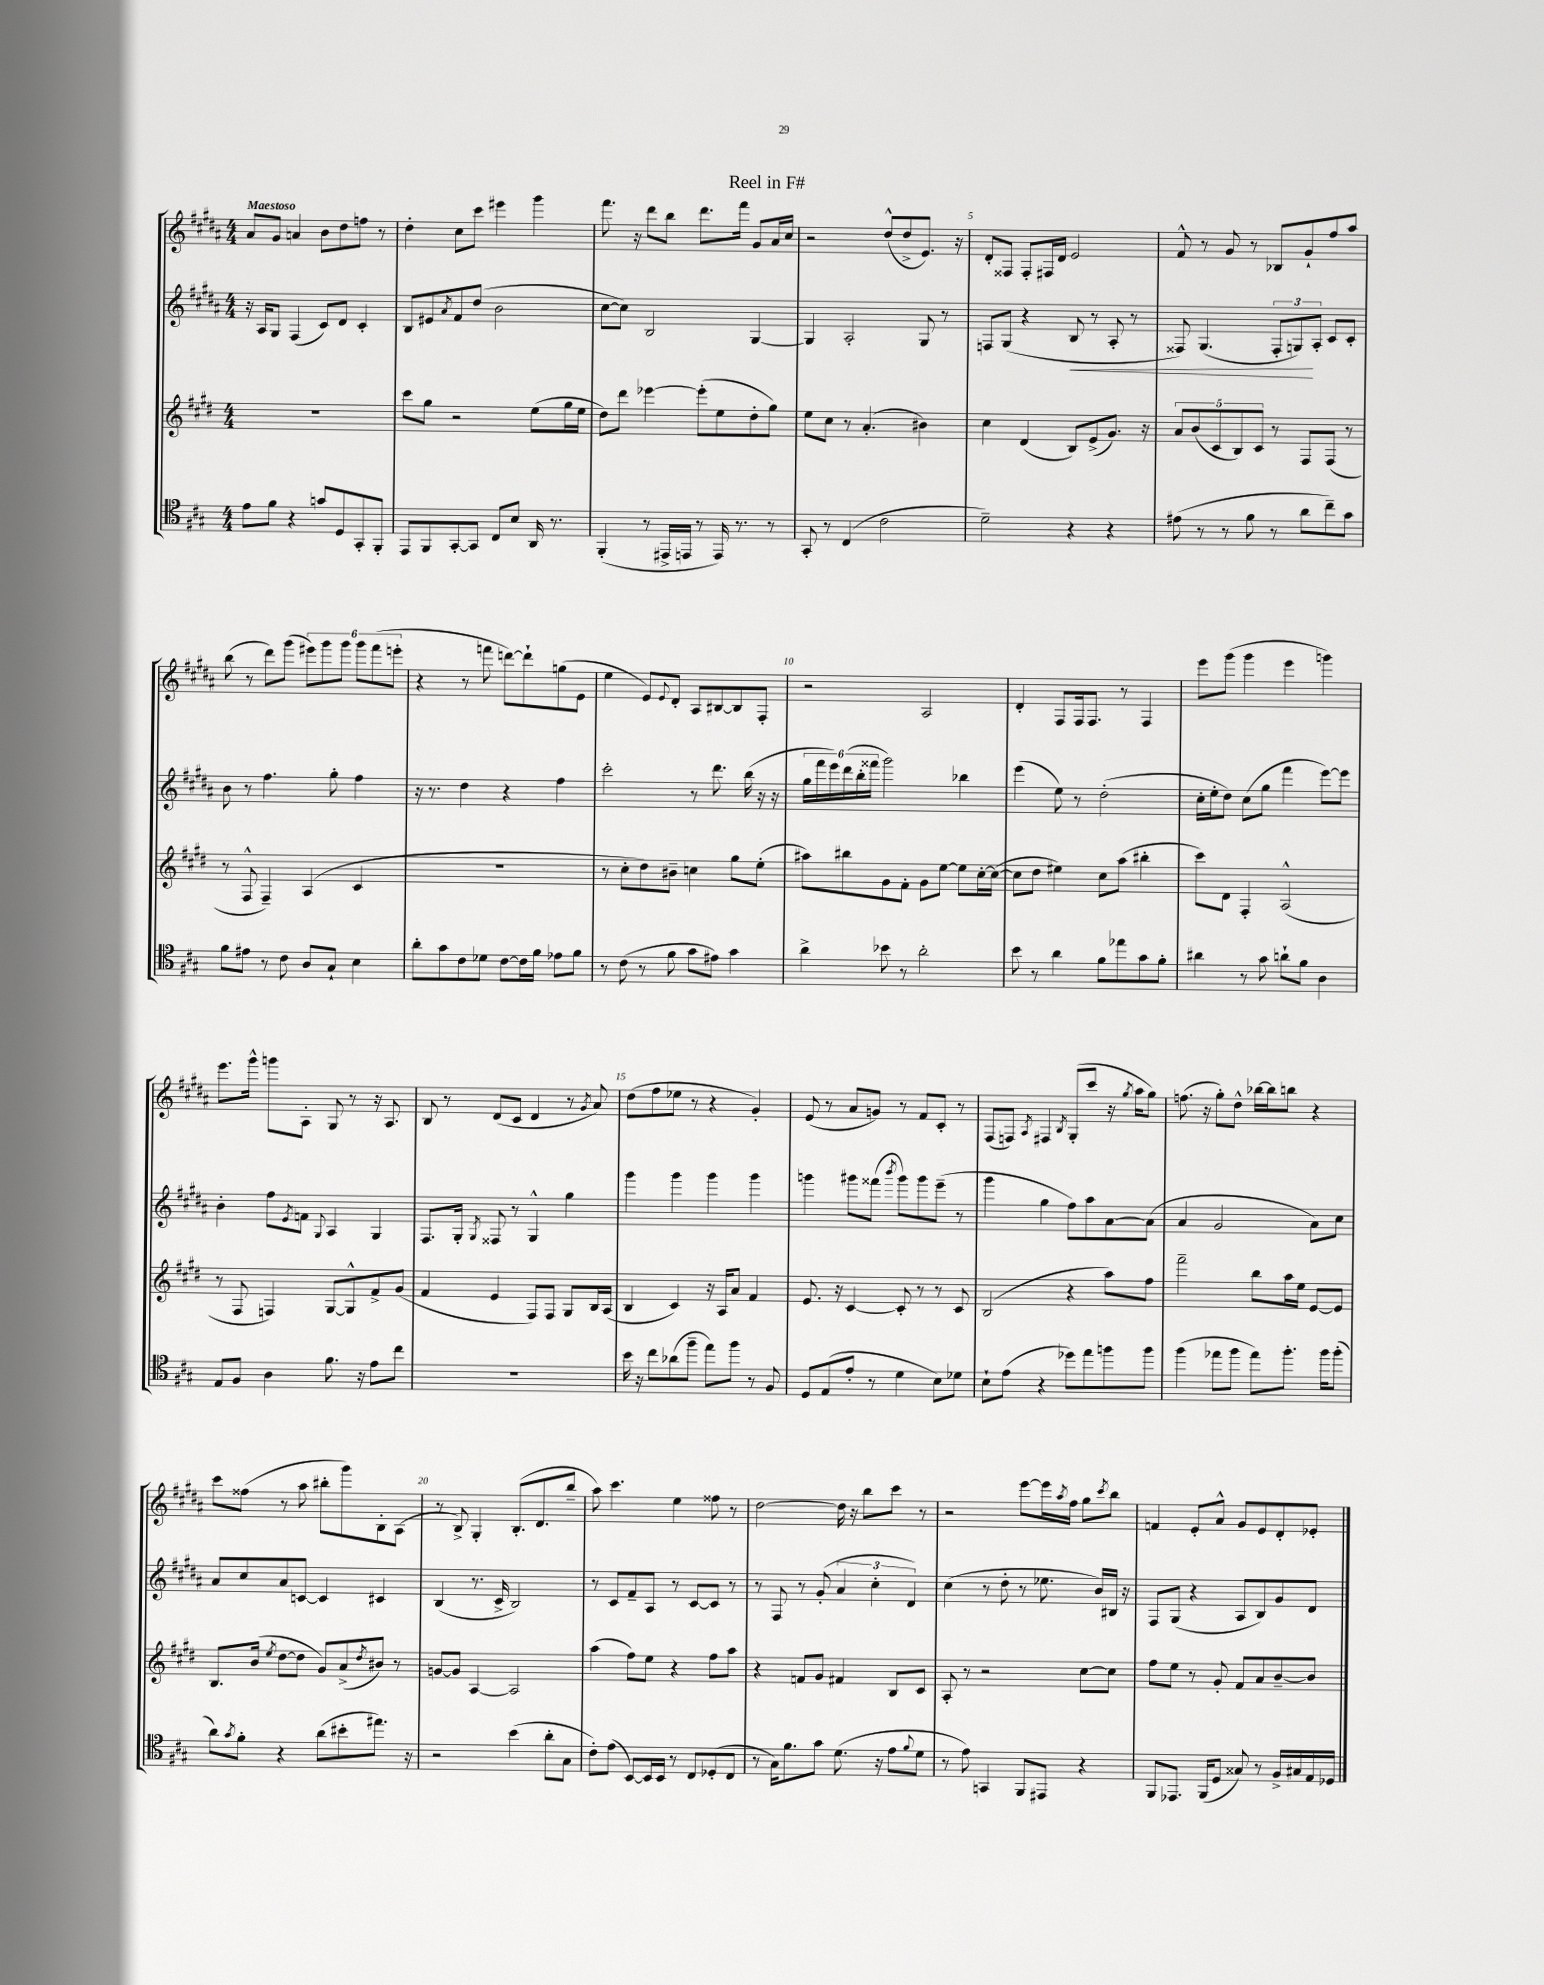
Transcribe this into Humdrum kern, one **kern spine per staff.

**kern	**kern	**kern	**dynam	**kern
*part4	*part3	*part2	*part2	*part1
*staff4	*staff3	*staff2	*staff2	*staff1
*clefC4	*clefG2	*clefG2	*	*clefG2
*k[f#c#g#]	*k[f#c#g#d#]	*k[f#c#g#d#a#]	*	*k[f#c#g#d#a#]
*M4/4	*M4/4	*M4/4	*	*M4/4
=1	=1	=1	=1	=1
!	!	!	!	!LO:TX:a:B:t=Maestoso
8e\L	1r	16r	.	8a#/L
.	.	16A#/KL	.	.
8f#\J	.	8G#/J	.	8g#/J
4r	.	(4F#/	.	4an/
8gn/L	.	8c#/L)	.	8b\L
8D/	.	8d#/J	.	8dd#\
8GG#'/	.	4c#'/	.	8ffn\J
8FF#'/J	.	.	.	8r
=2	=2	=2	=2	=2
8EE/L	8ccc#\L	8B/L	.	4dd#'\
8FF#/	8gg#\J	8e#X/	.	.
.	.	8qa#/	.	.
[8GG#'/	2r	8f#/	.	8cc#\L
8GG#/J]	.	(8dd#/J	.	8ccc#\J
8C#/L	.	2b\	.	4eee#X\
8B/J	.	.	.	.
16AA/	(8ee\L	.	.	4ggg#\
8.r	.	.	.	.
.	16gg#\L	.	.	.
.	16ee\JJ	.	.	.
=3	=3	=3	=3	=3
(4FF#'/	8dd#\L)	[8cc#\L	.	8.fff#\
.	8ddd#\J	8cc#\J])	.	.
.	.	.	.	16r
8r	[4eee-X\	2B/	.	8ddd#\L
16EE#X^/LL	.	.	.	8bb\J
16EEn/JJ	.	.	.	.
8r	(8eee-'\L]	.	.	8.ddd#\L
16EE/)	8ee\	.	.	.
8.r	.	.	.	16fff#\Jk
.	8dd#'\	[4G#/	.	8g#/L
8r	8gg#\J)	.	.	16a#/L
.	.	.	.	16cc#/JJ
=4	=4	=4	=4	=4
8GG#'/	8ee\L	4G#/]	.	2r
8r	8cc#\J	.	.	.
(4C#/	8r	2A#'/	.	.
.	(4.a'/	.	.	.
2c#\	.	.	.	(8dd#^^/L
.	.	.	.	8dd#^/
.	4b#X\)	8G#/	.	8.e/J)
.	.	8r	.	.
.	.	.	.	16r
=5	=5	=5	=5	=5
2d~\)	4cc#\	8Fn/L	.	8d#'/L
.	.	(8G#/J	.	8F##X/J
.	(4d#/	4r	.	8F##'/L
.	.	.	.	16F#X/L
.	.	.	.	16d#/JJ
!	!	!	!LO:HP:b	!
4r	8B/L)	8B/	<	2e/
.	(8e^/	8r	.	.
4r	8.g#/J)	8A#'/	.	.
.	.	8r	.	.
.	16r	.	.	.
=6	=6	=6	=6	=6
(8e#X\	10a/L	8F##X/)	.	8f#^^/
.	(10b/	.	.	.
8r	.	(4.G#/	.	8r
.	10c#/	.	.	.
8r	.	.	.	8g#/
.	10B/)	.	.	.
8f#\	.	.	.	8r
.	10c#/J	.	.	.
8r	8r	12F##'/L	.	8B-X/L
.	.	12Gn/)	.	.
8a\L	8F#/L	.	.	8g#`/
.	.	12A#'/J	[	.
8cc#~\)	(8F#/J	8c#/L	.	8ff#/
8g#\J	8r	8c#'/J	.	8aa#/J
!!LO:LB:g=z
=7	=7	=7	=7	=7
8f#\L	8r	8b\	.	(8bb\
8e#X\J	8F#^^/	8r	.	8r
8r	4F#~/)	4.ff#\	.	8ddd#\L)
8c#\	.	.	.	(8ggg#\J
8A/L	(4A/	.	.	12eee#X\L)
.	.	.	.	12ggg#\
8G#`/J	.	8gg#'\	.	.
.	.	.	.	12ggg#\J
4B\	4c#/	4ff#\	.	12ggg#\L
.	.	.	.	(12fff#\
.	.	.	.	12eeen'\J
=8	=8	=8	=8	=8
8a'\L	1r	16r	.	4r
.	.	8.r	.	.
8g#\	.	.	.	.
8c#\	.	4dd#\	.	8r
8d-X\J	.	.	.	8fffn\
[8c#\L	.	4r	.	[8dddn\L)
16c#\L]	.	.	.	8ddd`\]
16f#\JJ	.	.	.	.
8e-X\L	.	4ff#\	.	(8ggn\
8f#\J	.	.	.	8e\J
=9	=9	=9	=9	=9
8r	8r	2ccc#'\	.	4ee\
(8c#\	8cc#'\L	.	.	.
8r	8dd#\)	.	.	8e/L)
.	.	.	.	8qqe/
8f#\	8b#X~\J	.	.	8d#'/J
8g#\L	4ccn\	8r	.	8A#/L
8e#X\J)	.	8.ddd#\	.	[8B#X/
4g#\	8gg#\L	.	.	8B#/]
.	.	(16bb\	.	.
.	(8ee'\J	16r	.	8F#'/J
.	.	16r	.	.
=10	=10	=10	=10	=10
4a^\	8aa#X\L)	24gg#\LL	.	2r
.	.	24fff#\	.	.
.	.	24eee\)	.	.
.	8bb#X\	(24ddd#\	.	.
.	.	24bb'\	.	.
.	.	24fff##X\JJ	.	.
8b-X\	8g#\	2ggg#\)	.	.
8r	8f#'\J	.	.	.
2a'\	8g#\L	.	.	2A#/
.	[8ee\J	.	.	.
.	8ee\L]	4bb-X\	.	.
.	[16cc#'\L	.	.	.
.	(16cc#\JJ_	.	.	.
=11	=11	=11	=11	=11
8b\	8cc#\L]	(4eee\	.	4d#'/
8r	8dd#\J	.	.	.
4a\	4ee#X\)	8ee\)	.	8F#/L
.	.	8r	.	16F#/k
.	.	.	.	8.F#/J
8f#\L	8cc#\L	(2dd#'\	.	.
8ee-X\	(8aa\J	.	.	8r
8g#\	4bb#X'\	.	.	4F#/
8f#'\J	.	.	.	.
=12	=12	=12	=12	=12
4a#X\	8ccc#\L)	16cc#'\LL	.	8eee\L
.	.	16ee'\J	.	.
.	8d#\J	8dd#\J)	.	(8ggg#\J
8r	4F#'/	(8cc#\L	.	4ggg#\
8g#\	.	8gg#\J	.	.
8an`\L	(2A^^/	4fff#\	.	4eee\
8f#\J	.	.	.	.
4A\	.	[8eee\L)	.	4gggn\)
.	.	8eee\J]	.	.
!!LO:LB:g=z
=13	=13	=13	=13	=13
8E/L	8r	4b'\	.	8.eee\L
8F#/J	8F#/	.	.	.
.	.	.	.	16ggg#^^\Jk
4A\	4Fn/)	8ff#\L	.	8gggn\L
.	.	8qe/	.	.
.	.	8fn\J	.	8A#'\J
.	.	8qqG#/	.	.
8.f#\	[8G#/L	4A#/	.	8G#/
.	8G#^^/]	.	.	8r
16r	.	.	.	.
8e\L	8f#^/	4G#/	.	16r
.	.	.	.	8.A#/
8cc#\J	(8g#/J	.	.	.
=14	=14	=14	=14	=14
1r	4f#/	8.F#/L	.	8B/
.	.	.	.	8r
.	.	16G#'/Jk	.	.
.	.	8qG#/	.	.
.	4e/	8F##X/	.	(8d#/L
.	.	8r	.	8c#/J
.	8F#/L)	4G#^^/	.	4d#/
.	8F#/J	.	.	.
.	8G#/L	4gg#\	.	8r
.	.	.	.	8qg#/
.	16B/L	.	.	8a#/)
.	(16A/JJ	.	.	.
=15	=15	=15	=15	=15
16b\	4B/	4ggg#\	.	(8dd#\L
16r	.	.	.	.
8cc#\L	.	.	.	8ff#\
(8a-X\	4c#/)	4ggg#\	.	8ee-X\J
8ff#~\J	.	.	.	8r
8ee\L)	16r	4ggg#\	.	4r
.	16A/KL	.	.	.
8ff#\J	8a/J	.	.	.
8r	4f#/	4ggg#\	.	4g#'/)
8F#/	.	.	.	.
=16	=16	=16	=16	=16
8D/L	8.e/	4gggn\	.	(8e/
(8E/	.	.	.	8r
.	16r	.	.	.
8e'/J	[4c#/	8ggg#X\L	.	8a#/L
8r	.	(8fff##X\J	.	8gn/J)
.	.	8qbbb/	.	.
4d\	8c#'/]	8ggg#\L)	.	8r
.	8r	8ggg#\	.	8f#/L
8B\L)	8r	(8eee~\J	.	8c#'/J
8d-X\J	8c#/	8r	.	8r
=17	=17	=17	=17	=17
8B`\L	(2B/	4ggg#\	.	(8F#/L
(8e\J	.	.	.	8Fn/J)
.	.	.	.	8qA#/
4r	.	4gg#\	.	4F#X/
.	.	.	.	8qB/
8dd-X\L)	4r	8ff#\L)	.	(8G#'/L
8ee\	.	8aa#\	.	8ccc#/J
8ffn\	8aa\L)	[8a#\	.	16r
.	.	.	.	8qgg#/
.	.	.	.	16aa#\KL
8ff\J	8ff#\J	(8a#\J]	.	8gg#\J)
=18	=18	=18	=18	=18
(4ff#\	2fff#~\	4a#/	.	(8.ffn\
.	.	.	.	16r
8ee-X\L	.	2g#/	.	8gg#'\L)
8ff#\J	.	.	.	8dd#^^\J
8ee-\L)	8bb\L	.	.	[16bb-X\LL
.	.	.	.	16bb-\J]
8.ff#'\J	16aa\L	.	.	8bbn\J
.	16ee\JJ	.	.	.
.	[8e/L	8a#\L)	.	4r
16ff#\KL	.	.	.	.
(8ff#'\J	8e/J]	8cc#\J	.	.
!!LO:LB:g=z
=19	=19	=19	=19	=19
8a\L)	8.B/L	8a#/L	.	8ccc#\L
8qg#/	.	.	.	.
8f#'\J	.	8cc#/	.	(8ff##X\J
.	(16b/Jk	.	.	.
.	8qee/	.	.	.
4r	[8dd#\L	8a#/	.	8r
.	8dd#\J]	[8cn/J	.	8aa#\
(8a\L	8g#/L)	4c/]	.	8bb#X'\L
8b#X'\	(8a^/	.	.	8ggg#\)
.	8qdd#/	.	.	.
8.ee#X\J)	8b#X/J)	4c#X/	.	8B'\
.	8r	.	.	(8A#\J
16r	.	.	.	.
=20	=20	=20	=20	=20
2r	[8gn/L	(4B/	.	8r
.	8g/J]	.	.	8B^/)
.	[4A/	8.r	.	4G#'/
.	.	16c#^/	.	.
(4b\	2A/]	2B/)	.	(8.B'/L
.	.	.	.	8.d#/
8a'\L	.	.	.	.
8G#\J	.	.	.	8bb~/J
=21	=21	=21	=21	=21
8c#'\L)	(4aa\	8r	.	8aa#\)
(8e\J	.	8c#/L	.	4.ccc#\
[8BB/L)	8ff#\L)	8f#~/	.	.
16BB/L]	8ee\J	8A#/J	.	.
16BB/JJ	.	.	.	.
8r	4r	8r	.	4ee\
8C#/L	.	[8c#/L	.	.
(8D-X'/	8ff#\L	8c#/J]	.	8ff##X\
8C#/J	8aa\J	8r	.	8r
=22	=22	=22	=22	=22
8r	4r	8r	.	[2dd#\
16G#\KL)	.	8F#/	.	.
8.f#\	.	.	.	.
.	8fn/L	8r	.	.
8g#\J	8g#/J	(8g#'/	.	.
(8.d\	4f#X/	6a#/	.	16dd#\]
.	.	.	.	16r
.	.	.	.	8bb\L
.	.	6cc#'\	.	.
16r	.	.	.	.
8e\L	8B/L	.	.	8ccc#\J
.	.	6d#/)	.	.
8qqf#/	.	.	.	.
8d\J	8c#/J	.	.	8r
=23	=23	=23	=23	=23
8r	8A'/	(4cc#\	.	2r
8e\)	8r	.	.	.
4GGn/	2r	8r	.	.
.	.	8dd#'\	.	.
8FF#/L	.	8r	.	[8eee\L
8EE#X/J	.	8.ee-X\	.	16eee\L]
.	.	.	.	8qaa#/
.	.	.	.	16ff#\JJ
4r	[8cc#\L	.	.	8gg#\L
.	.	16b/LL)	.	.
.	.	.	.	8qccc#/
.	8cc#\J]	16B#X/JJ	.	8bb\J
.	.	16r	.	.
=24	=24	=24	=24	=24
8FF#/L	8ff#\L	8F#/L	.	4fn/
8.EE-X/J	8ee\J	(8G#/J	.	.
.	8r	4r	.	8e'/L
(16FF#/KL	.	.	.	.
8D/J	8g#'/	.	.	8a#^^/J
8G##X/)	8f#/L	8A#/L	.	8g#/L
8r	8a/	8B/)	.	8e/
16F#^/LL	[8b~/	8g#/	.	8d#'/
16G#X/	.	.	.	.
16E/	8b/J]	8d#/J	.	8e-X'/J
16D-X/JJ	.	.	.	.
==	==	==	==	==
*-	*-	*-	*-	*-
